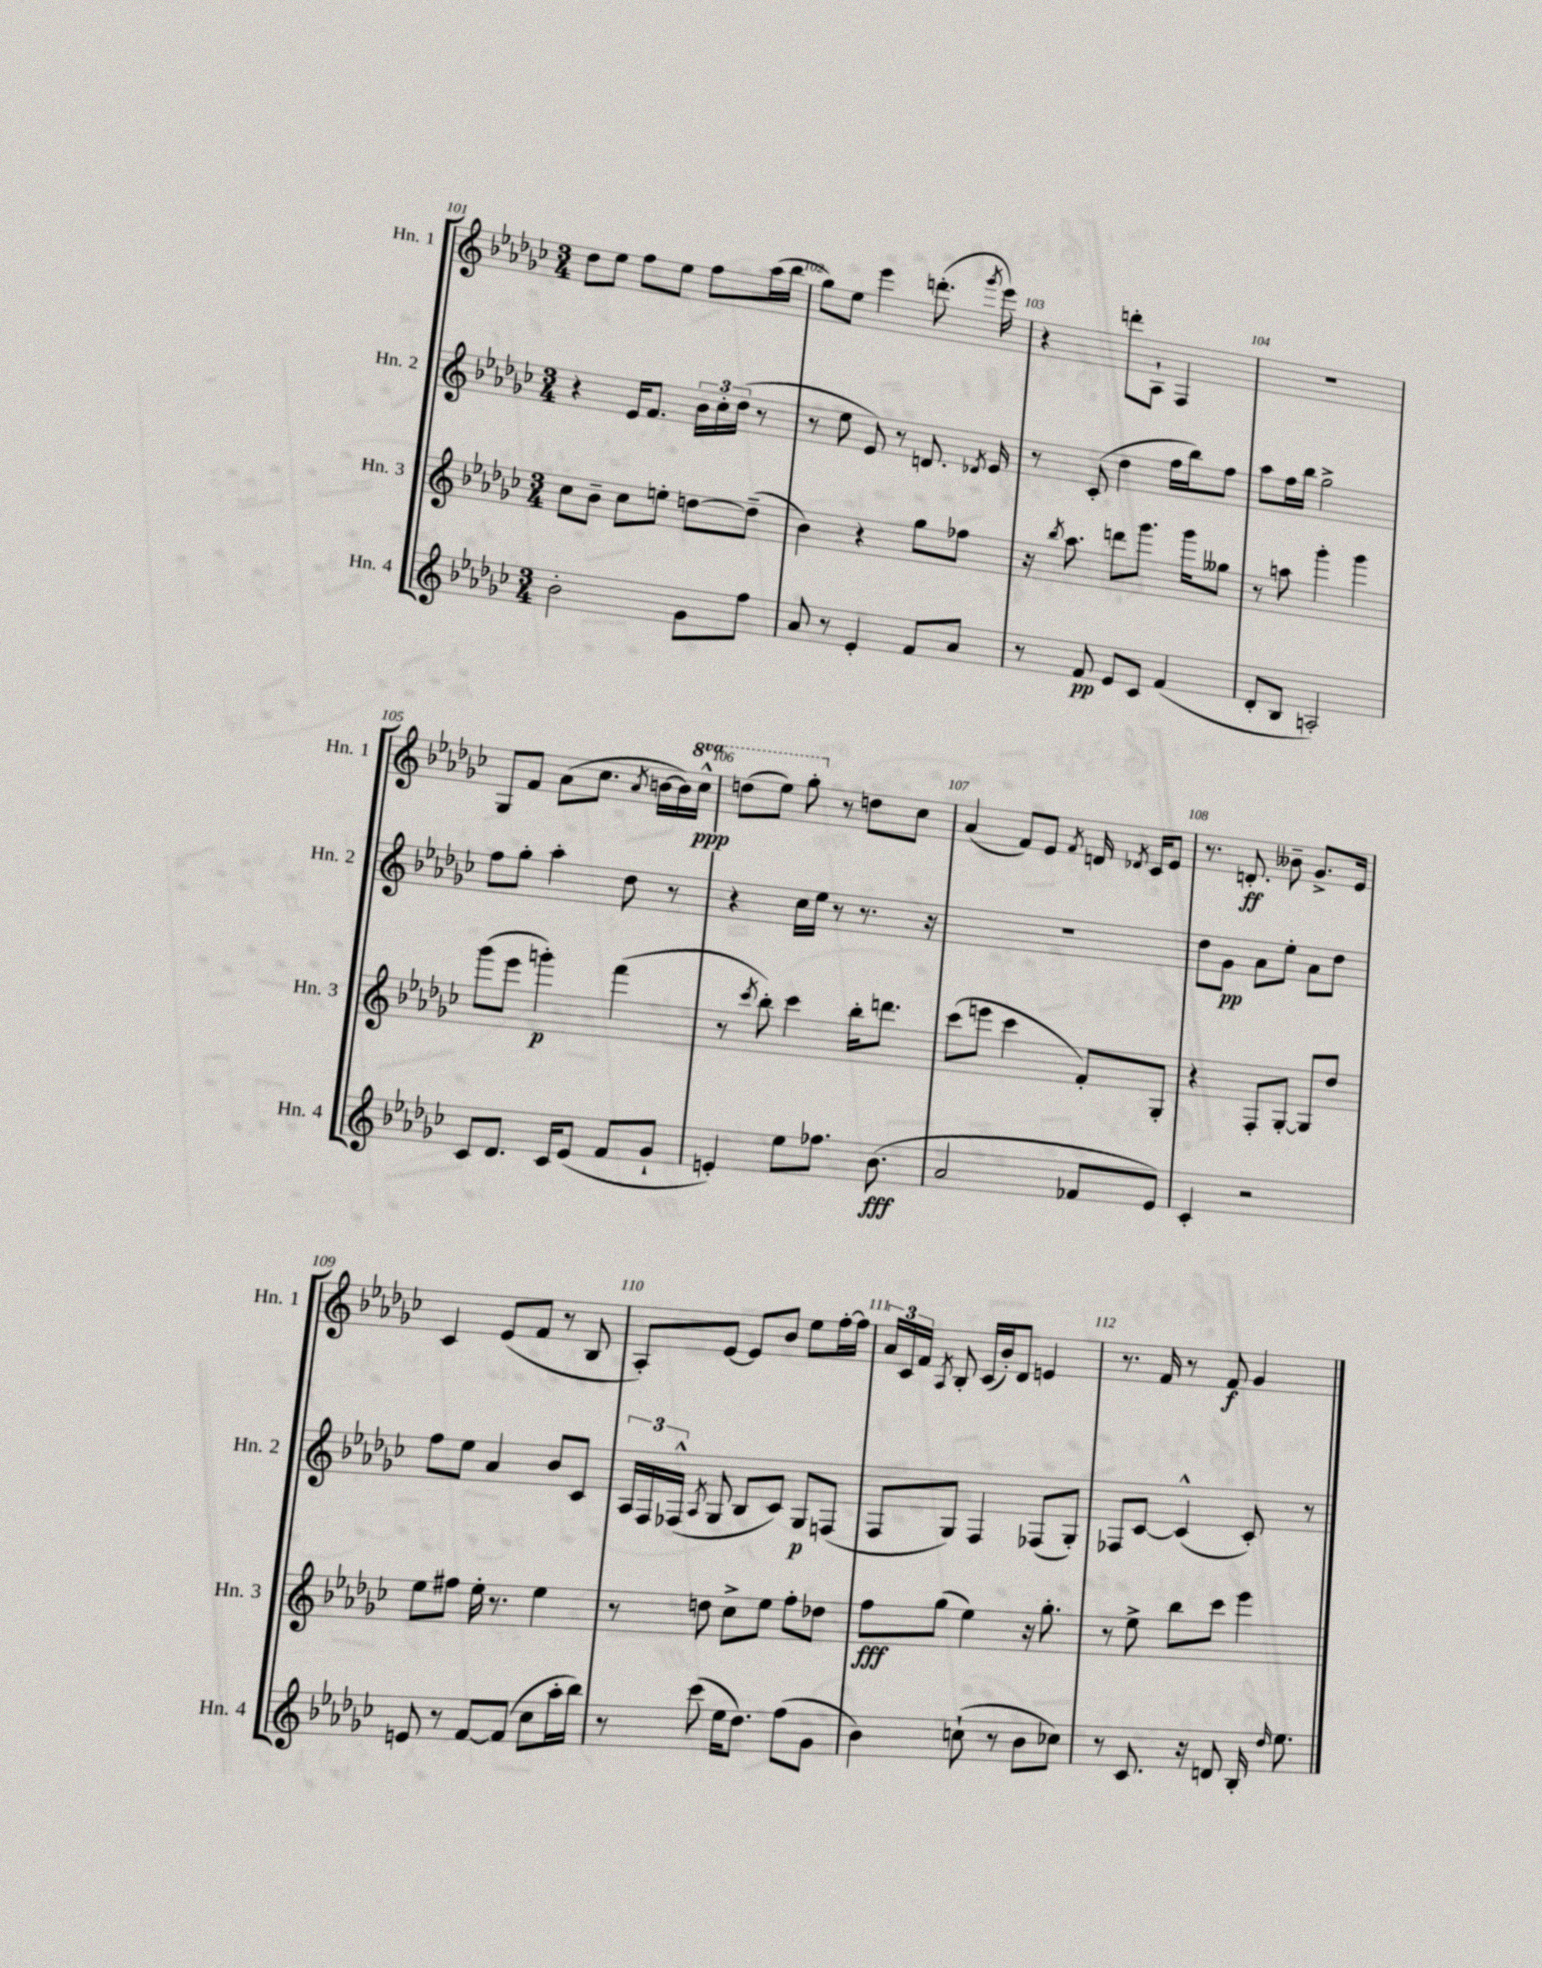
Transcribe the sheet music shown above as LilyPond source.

<<
\new StaffGroup <<
\new Staff = "s0" \with { instrumentName = "Hn. 1" shortInstrumentName = "Hn. 1" } {
    \clef treble \key ges \major \numericTimeSignature \time 3/4 \set Staff.ottavationMarkups = #ottavation-simple-ordinals
    \autoBeamOff des''8[ ees''8] f''8[ ees''8] f''8[ aes''16( bes''16] |
    ges''8[) ees''8] ees'''4 d'''8.-.( \acciaccatura { ges'''8 } ees'''16) |
    r4 d'''8[-. aes8]-! f4 |
    R2. |
    ges8[ f'8] aes'8[( ces''8.] \acciaccatura { aes'8 } b'16[~ b'16) \ottava #1 ces'''16]-^\ppp |
    d'''8[( ees'''8]) ges'''8-. \ottava #0 r8 d''8[ ces''8] |
    aes'4( f'8[) ees'8] \acciaccatura { f'8 } d'16 \acciaccatura { des'8 } ces'16[ ees'8] |
    r8. d'8.-.\ff beses'8-- ges'8.[-> ees'16] |
    ces'4 ees'8[( f'8] r8 bes8 |
    aes8[-.) ees'8]~ ees'8[ bes'8] ees''8[ f''16~-. f''16] |
    \tuplet 3/2 { aes'16[ ces'16 f'16] } \acciaccatura { aes8 } bes8-. ces'16[( bes'16-.) des'8] e'4 |
    r8. f'16 r8 f'8\f ges'4 \bar "|." |
}
\new Staff = "s1" \with { instrumentName = "Hn. 2" shortInstrumentName = "Hn. 2" } {
    \clef treble \key ges \major \numericTimeSignature \time 3/4
    \autoBeamOff r4 ees'16[ f'8.] \tuplet 3/2 { bes'16[ ces''16-. des''16]( } r8 |
    r8 ees''8 ees'8) r8 d'8. \acciaccatura { des'8 } ees'16 |
    r8 ces'8-.( des''4 f''16[ bes''16) f''8] |
    aes''8[ f''16 bes''16] ges''2-> |
    f''8[ ges''8]-. aes''4-. des''8 r8 |
    r4 ces''16[ ees''16] r8 r8. r16 |
    R2. |
    des''8[ ges'8]\pp aes'8[ ees''8]-. aes'8[ des''8] |
    f''8[ ees''8] aes'4 bes'8[ ces'8] |
    \tuplet 3/2 { aes16[ f16 fes16]-^( } \acciaccatura { aes8 } ges8 bes8[ ces'8]) ges8[\p f8]( |
    f8[ ges8]) f4 fes8[( ges8]-.) |
    fes8[ ces'8]~ ces'4-^( ces'8-.) r8 \bar "|." |
}
\new Staff = "s2" \with { instrumentName = "Hn. 3" shortInstrumentName = "Hn. 3" } {
    \clef treble \key ges \major \numericTimeSignature \time 3/4
    \autoBeamOff ces''8[ bes'8]-- ces''8[ e''8]-. d''8[~ d''8]--( |
    bes'4) r4 ges''8[ fes''8] |
    r16 \acciaccatura { bes''8 } aes''8. d'''8[ ges'''8.] ges'''16[ geses''8] |
    r8 a''8 ges'''4-. ges'''4 |
    ges'''8[( ees'''8] g'''4-.\p) f'''4( |
    r8 \acciaccatura { ces'''8 } bes''8-.) ces'''4 bes''16[-. d'''8.] |
    ces'''8[( e'''8] ces'''4 f'8[-.) ges8]-. |
    r4 f8[-. ges8]~-. ges8[ des''8] |
    ees''8[ fis''8] ees''16-. r8. ees''4 |
    r8 d''8 ces''8[-> ees''8] f''8[-. des''8] |
    f''8[\fff ges''8]( ees''4) r16 ges''8.-. |
    r8 ees''8-> bes''8[ ces'''8] ees'''4 \bar "|." |
}
\new Staff = "s3" \with { instrumentName = "Hn. 4" shortInstrumentName = "Hn. 4" } {
    \clef treble \key ges \major \numericTimeSignature \time 3/4
    \autoBeamOff bes'2-. ges'8[ f''8] |
    aes'8 r8 ees'4-. f'8[ aes'8] |
    r8 f'8\pp ees'8[ ces'8] f'4( |
    des'8[-. bes8] a2-.) |
    ces'8[ des'8.] ces'16[ ees'8]( f'8[ ges'8]-! |
    e'4-.) ees''8[ fes''8.] bes'8.\fff( |
    aes'2 fes'8[ ees'8]) |
    ces'4-. r2 |
    e'8 r8 f'8[~ f'8]( ces''8[ aes''16-. bes''16]) |
    r8 ces'''8( ees''16[ des''8.]) f''8[( ges'8] |
    bes'4) c''8-!( r8 bes'8[ ces''8]) |
    r8 ces'8. r16 d'8 bes16-. \grace { des''16 } ees''8. \bar "|." |
}
>>
>>
\layout { \context { \Score currentBarNumber = #101 \override BarNumber.break-visibility = ##(#f #t #t) barNumberVisibility = #all-bar-numbers-visible } }
